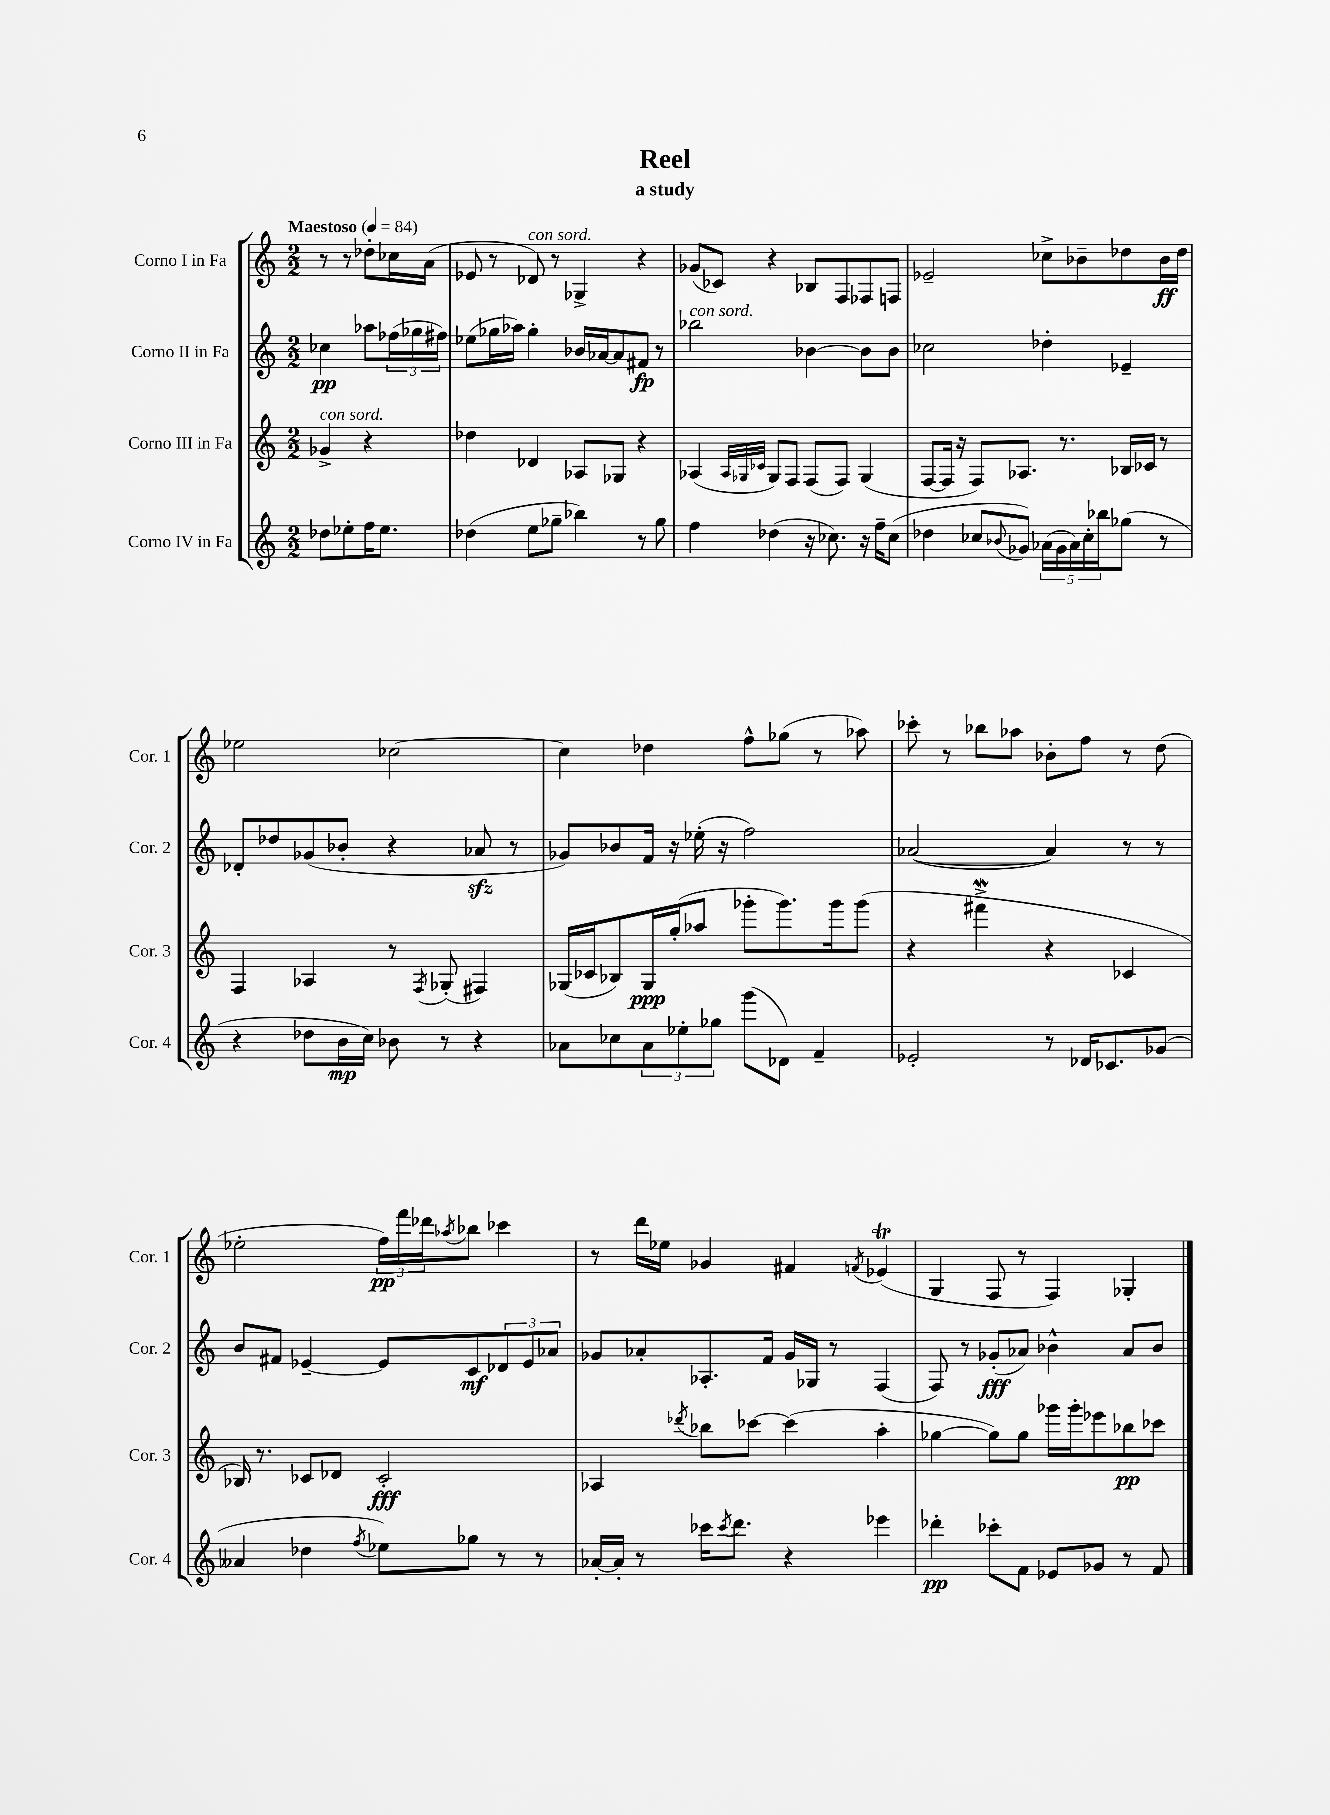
\header { title = "Reel" subtitle = "a study" }
<<
\new StaffGroup <<
\new Staff = "s0" \with { instrumentName = "Corno I in Fa" shortInstrumentName = "Cor. 1" } {
    \clef treble \key c \major \numericTimeSignature \time 2/2 \partial 2 \tempo "Maestoso" 4 = 84
    r8 r8 des''8-. ces''16 a'16( |
    ees'8 r8 des'8^\markup { \italic "con sord." }) r8 ges4-> r4 |
    ges'8( ces'8) r4 bes8 f8 fes8 f8 |
    ees'2-- ces''8-> bes'8-- des''8 bes'16\ff des''16 |
    ees''2 ces''2~ |
    ces''4 des''4 f''8-^ ges''8( r8 aes''8) |
    ces'''8-. r8 bes''8 aes''8 bes'8-. f''8 r8 d''8( |
    ees''2-. \tuplet 3/2 { f''16\pp) f'''16 des'''16 } \acciaccatura { aes''8 } bes''8 ces'''4 |
    r8 d'''16 ees''16 ges'4 fis'4 \acciaccatura { f'8 } ees'4\trill( |
    g4 f8 r8 f4) ges4-. \bar "|." |
}
\new Staff = "s1" \with { instrumentName = "Corno II in Fa" shortInstrumentName = "Cor. 2" } {
    \clef treble \key c \major \numericTimeSignature \time 2/2 \partial 2
    ces''4\pp aes''8 \tuplet 3/2 { fes''16( ges''16 fis''16) } |
    ees''8( ges''16 aes''16) ges''4-. bes'16 aes'16~ aes'8 fis'8\fp r8 |
    bes''2^\markup { \italic "con sord." } bes'4~ bes'8 bes'8 |
    ces''2 des''4-. ees'4-- |
    des'8-. des''8 ges'8( bes'8-. r4 aes'8\sfz r8 |
    ges'8) bes'8 f'16 r16 ees''16-.( r16 f''2) |
    aes'2~( aes'4) r8 r8 |
    b'8 fis'8 ees'4~-- ees'8 c'8\mf \tuplet 3/2 { des'8 ees'8 aes'8 } |
    ges'8 aes'8-. aes8.-. f'16 ges'16 ges16 r8 f4( |
    f8) r8 ges'8-.\fff( aes'8) bes'4-^ aes'8 bes'8 \bar "|." |
}
\new Staff = "s2" \with { instrumentName = "Corno III in Fa" shortInstrumentName = "Cor. 3" } {
    \clef treble \key c \major \numericTimeSignature \time 2/2 \partial 2
    ges'4->^\markup { \italic "con sord." } r4 |
    des''4 des'4 aes8 ges8 r4 |
    aes4( \grace { aes32 ges32 ces'32 } ges8) f8 f8( f8) ges4( |
    f8~ f16 r16 f8) aes8. r8. bes16 ces'16 r8 |
    f4 aes4 r8 \acciaccatura { f8 } ges8-.( fis4) |
    ges16( ces'16 bes8) ges16\ppp g''16-.( aes''8 ges'''8-. ges'''8.) ges'''16 ges'''8( |
    r4 fis'''4->\mordent r4 ces'4 |
    bes16) r8. ces'8 des'8 ces'2-.\fff |
    aes4 \acciaccatura { des'''8 } bes''8 ces'''8~ ces'''4( a''4-. |
    ges''4~ ges''8) ges''8 ges'''16 ges'''16-. ees'''8 bes''8\pp ces'''8 \bar "|." |
}
\new Staff = "s3" \with { instrumentName = "Corno IV in Fa" shortInstrumentName = "Cor. 4" } {
    \clef treble \key c \major \numericTimeSignature \time 2/2 \partial 2
    des''8 ees''8-. f''16 ees''8. |
    des''4( e''8 ges''8-- bes''4) r8 ges''8 |
    f''4 des''4( r16 ces''8.) r16 f''16-- ces''8( |
    des''4 ces''8 \appoggiatura { bes'8 } ges'8) \tuplet 5/4 { aes'16( ges'16 aes'16) ces''16-. bes''16 } ges''8( r8 |
    r4 des''8 b'16\mp c''16) bes'8 r8 r4 |
    aes'8 ces''8 \tuplet 3/2 { aes'8 ees''8-. ges''8 } g'''8( des'8) f'4-- |
    ees'2-. r8 des'16 ces'8. ges'8( |
    aeses'4 des''4 \acciaccatura { f''8 } ees''8) ges''8 r8 r8 |
    aes'16~-. aes'16-. r8 ces'''16 \acciaccatura { ces'''8 } d'''8. r4 ees'''4 |
    des'''4-.\pp ces'''8-. f'8 ees'8 ges'8 r8 f'8 \bar "|." |
}
>>
>>
\layout { \context { \Score \remove "Bar_number_engraver" } }
